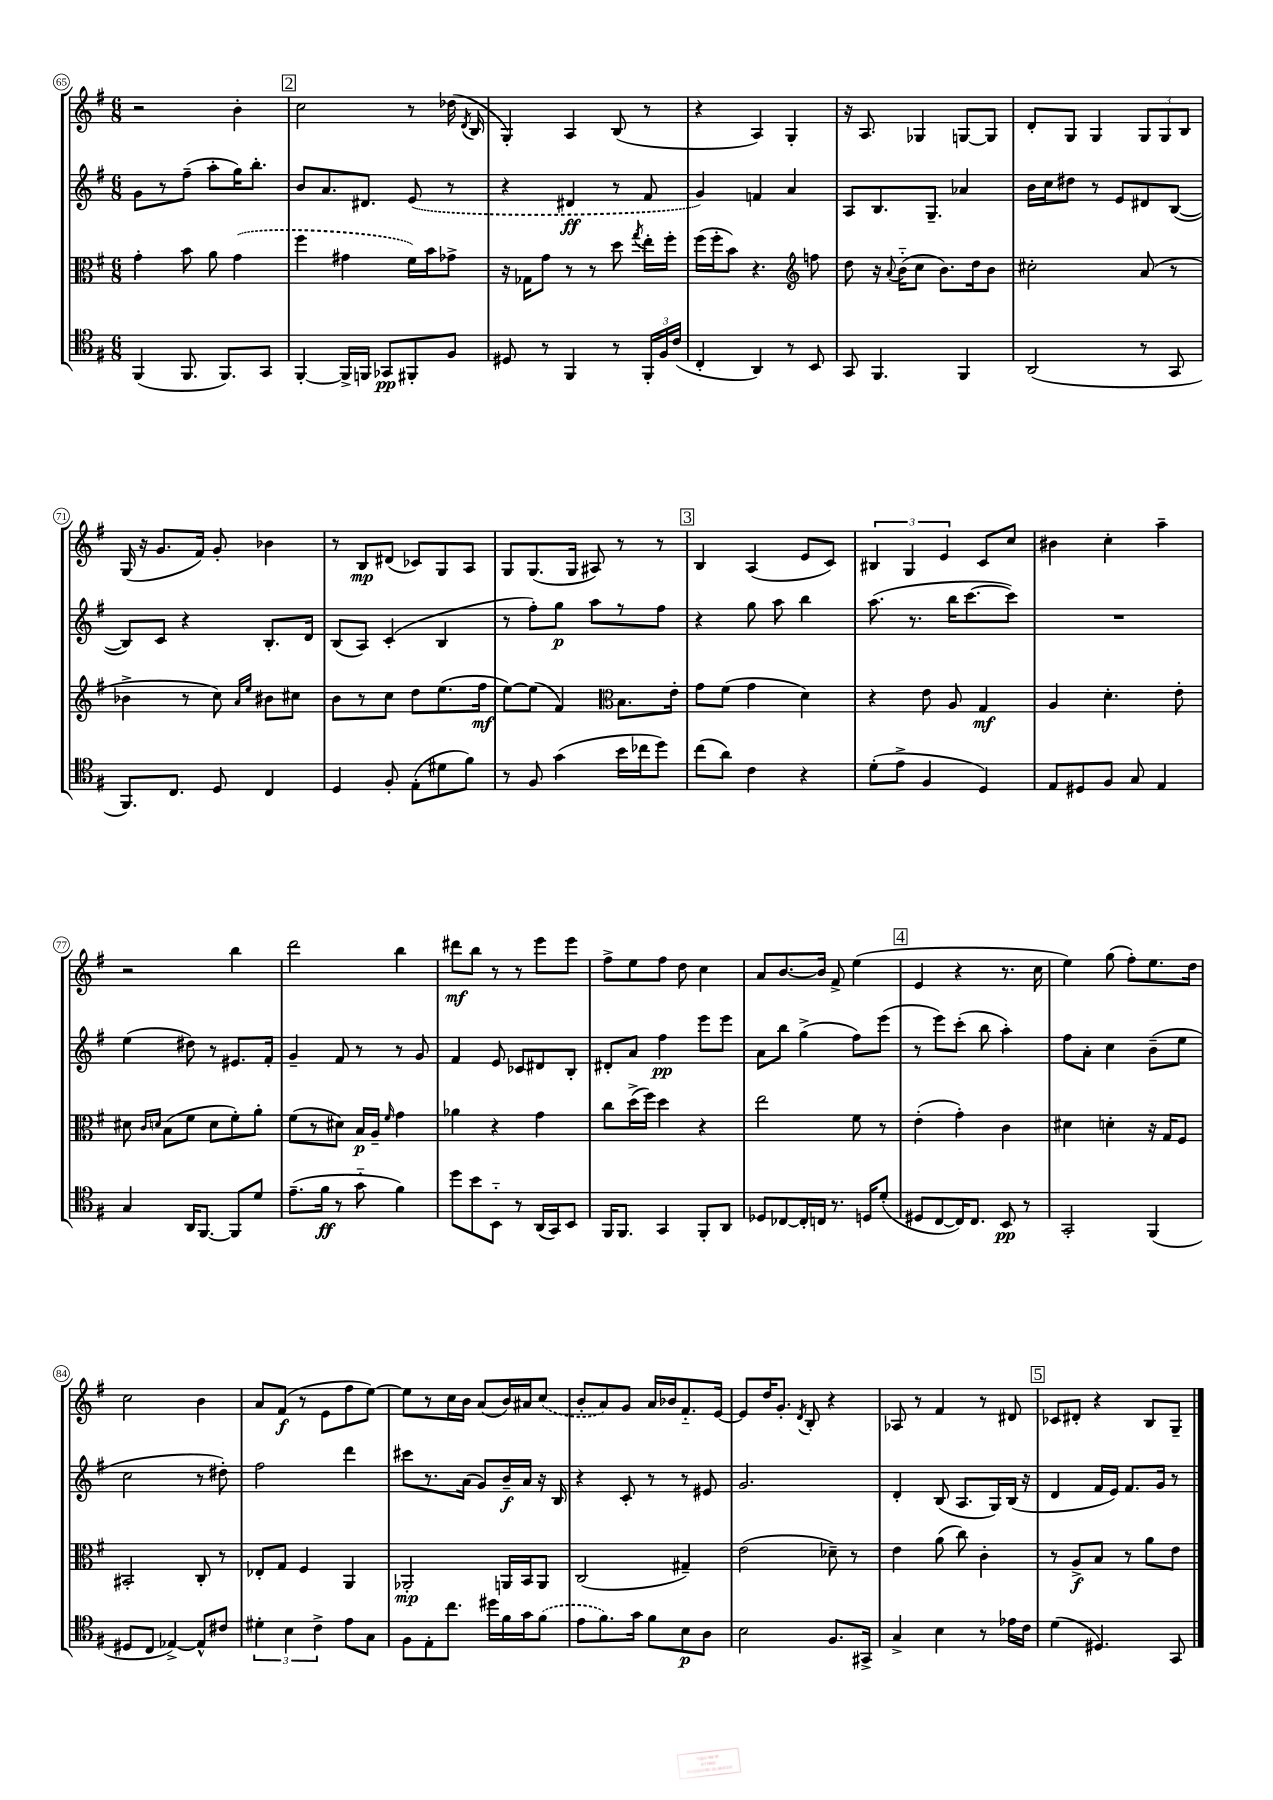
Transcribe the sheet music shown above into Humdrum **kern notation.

**kern	**dynam	**kern	**dynam	**kern	**dynam	**kern	**dynam
*part4	*part4	*part3	*part3	*part2	*part2	*part1	*part1
*staff4	*staff4	*staff3	*staff3	*staff2	*staff2	*staff1	*staff1
*clefC4	*	*clefC3	*	*clefG2	*	*clefG2	*
*k[f#]	*	*k[f#]	*	*k[f#]	*	*k[f#]	*
*M6/8	*	*M6/8	*	*M6/8	*	*M6/8	*
=65	=65	=65	=65	=65	=65	=65	=65
(4FF#/	.	4g'\	.	8g\L	.	2r	.
.	.	.	.	8r	.	.	.
8.FF#/	.	8b\	.	(8ff#~\J	.	.	.
.	.	8a\	.	8aa'\L	.	.	.
8.FF#/L)	.	.	.	.	.	.	.
.	.	(4g\	.	16gg\K)	.	4b'\	.
.	.	.	.	8.bb'\J	.	.	.
8GG/J	.	.	.	.	.	.	.
!!LO:REH:place=s1:t=2
=66	=66	=66	=66	=66	=66	=66	=66
[4FF#'/	.	4ff#\	.	8b/L	.	2cc\	.
.	.	.	.	8.a/	.	.	.
16FF#^/LL]	.	4g#X\	.	.	.	.	.
16FFn/JJ	.	.	.	8.d#X/J	.	.	.
8GG-X/L	pp	.	.	.	.	.	.
8FF#X'/	.	16f#\LL)	.	(8e/	.	8r	.
.	.	16b\J	.	.	.	.	.
8F#/J	.	8g-X^\J	.	8r	.	(16dd-X\	.
.	.	.	.	.	.	8qd/	.
.	.	.	.	.	.	16B/	.
=67	=67	=67	=67	=67	=67	=67	=67
8D#X/	.	16r	.	4r	.	4G'/)	.
.	.	16G-X\KL	.	.	.	.	.
8r	.	8g\J	.	.	.	.	.
4FF#/	.	8r	.	4d#X/	ff	4A/	.
.	.	8r	.	.	.	.	.
8r	.	8dd\	.	8r	.	(8B/	.
.	.	8qgg/	.	.	.	.	.
24FF#'/LL	.	16ee'\LL	.	8f#/	.	8r	.
24F#/	.	.	.	.	.	.	.
.	.	16ff#'\JJ	.	.	.	.	.
(24c/JJ	.	.	.	.	.	.	.
=68	=68	=68	=68	=68	=68	=68	=68
4C'/	.	(16ff#\LL	.	4g/)	.	4r	.
.	.	16ff#'\J	.	.	.	.	.
.	.	8b\J)	.	.	.	.	.
4AA/)	.	4.r	.	4fn/	.	4A/)	.
8r	.	.	.	4a/	.	4G'/	.
*	*	*clefG2	*	*	*	*	*
8BB/	.	8ffn\	.	.	.	.	.
=69	=69	=69	=69	=69	=69	=69	=69
8GG/	.	8dd\	.	8A/L	.	16r	.
.	.	.	.	.	.	8.A/	.
4.FF#/	.	16r	.	8.B/	.	.	.
.	.	8qqa/	.	.	.	.	.
.	.	(16b\KL	.	.	.	.	.
.	.	8cc\J	.	.	.	4G-X/	.
.	.	.	.	8.G~/J	.	.	.
.	.	8.b\L)	.	.	.	.	.
4FF#/	.	.	.	4a-X/	.	[8Gn/L	.
.	.	16dd\k	.	.	.	.	.
.	.	8b\J	.	.	.	8G/J]	.
=70	=70	=70	=70	=70	=70	=70	=70
(2AA/	.	2cc#X'\	.	16b\LL	.	8d'/L	.
.	.	.	.	16cc\J	.	.	.
.	.	.	.	8dd#X\J	.	8G/J	.
.	.	.	.	8r	.	4G/	.
.	.	.	.	8e/L	.	.	.
8r	.	(8a/	.	8d#X/	.	12G/L	.
.	.	.	.	.	.	12G/	.
8GG/	.	8r	.	([8B/J	.	.	.
.	.	.	.	.	.	12B/J	.
!!LO:LB:g=z
=71	=71	=71	=71	=71	=71	=71	=71
8.FF#/L)	.	4b-X^\	.	8B/L])	.	(16G/	.
.	.	.	.	.	.	16r	.
.	.	.	.	8c/J	.	8.g/L	.
8.C/J	.	.	.	.	.	.	.
.	.	8r	.	4r	.	.	.
.	.	.	.	.	.	16f#/Jk)	.
8D/	.	8cc\)	.	.	.	8g'/	.
.	.	16qqa/LL	.	.	.	.	.
.	.	16qqee/JJ	.	.	.	.	.
4C/	.	8b#X\L	.	8.B'/L	.	4b-X\	.
.	.	8cc#X\J	.	.	.	.	.
.	.	.	.	16d/Jk	.	.	.
=72	=72	=72	=72	=72	=72	=72	=72
4D/	.	8b\L	.	(8B/L	.	8r	.
.	.	8r	.	8A/J)	.	8B/L	mp
8F#'/	.	8cc\J	.	(4c'/	.	(8d#X/J	.
(8E'\L	.	8dd\L	.	.	.	8c-X/L)	.
8d#X\	.	(8.ee\	.	4B/	.	8G/	.
8f#\J)	.	.	.	.	.	8A/J	.
.	.	16ff#\Jk	mf	.	.	.	.
=73	=73	=73	=73	=73	=73	=73	=73
8r	.	[8ee\L)	.	8r	.	8G/L	.
8F#/	.	(8ee\J]	.	8ff#'\L)	.	(8.G/	.
(4g\	.	4f#/)	.	8gg\J	p	.	.
.	.	.	.	.	.	16G/Jk	.
.	.	.	.	8aa\L	.	8A#X/)	.
*	*	*clefC3	*	*	*	*	*
16b\LL	.	8.B\L	.	8r	.	8r	.
16cc-X\J	.	.	.	.	.	.	.
8dd\J)	.	.	.	8ff#\J	.	8r	.
.	.	16e'\Jk	.	.	.	.	.
!!LO:REH:place=s1:t=3
=74	=74	=74	=74	=74	=74	=74	=74
(8cc\L	.	8g\L	.	4r	.	4B/	.
8a\J)	.	(8f#\J	.	.	.	.	.
4c\	.	4g\	.	8gg\	.	(4A/	.
.	.	.	.	8aa\	.	.	.
4r	.	4d\)	.	4bb\	.	8e/L	.
.	.	.	.	.	.	8c/J)	.
=75	=75	=75	=75	=75	=75	=75	=75
(8d'\L	.	4r	.	(8.aa\	.	6B#X/	.
8e^\J	.	.	.	.	.	.	.
.	.	.	.	.	.	6G/	.
.	.	.	.	8.r	.	.	.
4F#/	.	8e\	.	.	.	.	.
.	.	.	.	.	.	6e/	.
.	.	8A/	.	16bb\KL	.	.	.
.	.	.	.	[8.ccc\	.	.	.
4D/)	.	4G/	mf	.	.	8c/L	.
.	.	.	.	8ccc\J])	.	8cc/J	.
=76	=76	=76	=76	=76	=76	=76	=76
8E/L	.	4A/	.	2.r	.	4b#X\	.
8D#X/	.	.	.	.	.	.	.
8F#/J	.	4.d'\	.	.	.	4cc'\	.
8G/	.	.	.	.	.	.	.
4E/	.	.	.	.	.	4aa~\	.
.	.	8e'\	.	.	.	.	.
!!LO:LB:g=z
=77	=77	=77	=77	=77	=77	=77	=77
4G/	.	8d#X\	.	(4ee\	.	2r	.
.	.	16qqc/LL	.	.	.	.	.
.	.	16qqdn/JJ	.	.	.	.	.
.	.	(8B\L	.	.	.	.	.
16AA/KL	.	8f#\J	.	8dd#X\)	.	.	.
[8.FF#/J	.	.	.	.	.	.	.
.	.	8d\L	.	8r	.	.	.
8FF#/L]	.	8f#'\)	.	8.e#X/L	.	4bb\	.
8d/J	.	8a'\J	.	.	.	.	.
.	.	.	.	16f#'/Jk	.	.	.
=78	=78	=78	=78	=78	=78	=78	=78
(8.e~\L	.	(8f#\L	.	4g~/	.	2ddd\	.
.	.	8r	.	.	.	.	.
16f#\Jk	ff	.	.	.	.	.	.
8r	.	8d#X\J)	.	8f#/	.	.	.
8g\	.	16B/LL	p	8r	.	.	.
.	.	16A~/JJ	.	.	.	.	.
.	.	16qqf#/	.	.	.	.	.
4f#\)	.	4g\	.	8r	.	4bb\	.
.	.	.	.	8g/	.	.	.
=79	=79	=79	=79	=79	=79	=79	=79
8dd\L	.	4a-X\	.	4f#/	.	8ddd#X\L	mf
8b\	.	.	.	.	.	8bb\J	.
8BB\J	.	4r	.	8e/	.	8r	.
8r	.	.	.	8c-X/L	.	8r	.
(16AA/LL	.	4g\	.	8d#X/	.	8eee\L	.
16GG/J)	.	.	.	.	.	.	.
8BB/J	.	.	.	8B'/J	.	8eee\J	.
=80	=80	=80	=80	=80	=80	=80	=80
16FF#/KL	.	8cc\L	.	8d#X'/L	.	8ff#^\L	.
8.FF#/J	.	.	.	.	.	.	.
.	.	(16dd^\L	.	8a/J	.	8ee\	.
.	.	16ff#\JJ)	.	.	.	.	.
4GG/	.	4dd\	.	4ff#\	pp	8ff#\J	.
.	.	.	.	.	.	8dd\	.
8FF#'/L	.	4r	.	8eee\L	.	4cc\	.
8AA/J	.	.	.	8eee\J	.	.	.
=81	=81	=81	=81	=81	=81	=81	=81
8D-X/L	.	2ee\	.	8a\L	.	8a/L	.
[8C-X/	.	.	.	8bb\J	.	[8.b/	.
16C-'/L]	.	.	.	(4gg^\	.	.	.
16Cn/JJ	.	.	.	.	.	16b/Jk]	.
8.r	.	.	.	.	.	8f#^/	.
.	.	8f#\	.	8ff#\L)	.	(4ee\	.
16Dn/KL	.	.	.	.	.	.	.
(8d'/J	.	8r	.	(8eee\J	.	.	.
!!LO:REH:place=s1:t=4
=82	=82	=82	=82	=82	=82	=82	=82
8D#X/L	.	(4e'\	.	8r	.	4e/	.
[8C/	.	.	.	8eee\L)	.	.	.
16C/K])	.	4g'\)	.	(8ccc'\J	.	4r	.
8.C/J	.	.	.	.	.	.	.
.	.	.	.	8bb\	.	.	.
8BB/	pp	4c\	.	4aa'\)	.	8.r	.
8r	.	.	.	.	.	.	.
.	.	.	.	.	.	16cc\	.
=83	=83	=83	=83	=83	=83	=83	=83
2GG'/	.	4d#X\	.	8ff#\L	.	4ee\)	.
.	.	.	.	8a'\J	.	.	.
.	.	4dn'\	.	4cc\	.	(8gg\	.
.	.	.	.	.	.	8ff#'\L)	.
(4FF#/	.	16r	.	(8b~\L	.	8.ee\	.
.	.	16G/KL	.	.	.	.	.
.	.	8F#/J	.	8ee\J	.	.	.
.	.	.	.	.	.	16dd\Jk	.
!!LO:LB:g=z
=84	=84	=84	=84	=84	=84	=84	=84
8D#X/L	.	2BB#X'/	.	2cc\	.	2cc\	.
8C/J	.	.	.	.	.	.	.
[4E-X^/)	.	.	.	.	.	.	.
8E-^^/L]	.	8C'/	.	8r	.	4b\	.
8c#X/J	.	8r	.	8dd#X'\)	.	.	.
=85	=85	=85	=85	=85	=85	=85	=85
6d#X'\	.	8E-X'/L	.	2ff#\	.	8a/L	.
.	.	8G/J	.	.	.	(8f#/J	f
6B\	.	.	.	.	.	.	.
.	.	4F#/	.	.	.	8r	.
6c^\	.	.	.	.	.	.	.
.	.	.	.	.	.	8e\L	.
8e\L	.	4AA/	.	4ddd\	.	8ff#\	.
8G\J	.	.	.	.	.	[8ee\J)	.
=86	=86	=86	=86	=86	=86	=86	=86
8F#\L	.	2AA-X'/	mp	8ccc#X\L	.	8ee\L]	.
8E'\	.	.	.	8.r	.	8r	.
8.cc\J	.	.	.	.	.	16cc\L	.
.	.	.	.	(16a\Jk	.	16b\JJ	.
.	.	.	.	8g/L)	.	(8a/L	.
16dd#X\LL	.	.	.	.	.	.	.
16f#\	.	16AAn/LL	.	16b~/L	f	16b/L)	.
16g\J	.	16BB/J	.	16a/JJ	.	16a#X/J	.
(8f#\J	.	8AA/J	.	16r	.	(8cc/J	.
.	.	.	.	16B/	.	.	.
=87	=87	=87	=87	=87	=87	=87	=87
8e\L	.	(2C/	.	4r	.	8b'/L	.
8.f#\)	.	.	.	.	.	8a/)	.
.	.	.	.	8c'/	.	8g/J	.
16g\Jk	.	.	.	.	.	.	.
8f#\L	.	.	.	8r	.	16a/LL	.
.	.	.	.	.	.	16b-X/J	.
8B\	p	4G#X~/)	.	8r	.	8.f#/	.
8A\J	.	.	.	8e#X/	.	.	.
.	.	.	.	.	.	[16e/Jk	.
=88	=88	=88	=88	=88	=88	=88	=88
2B\	.	(2e\	.	2.g/	.	8e/L]	.
.	.	.	.	.	.	16dd/K	.
.	.	.	.	.	.	8.g'/J	.
.	.	.	.	.	.	8qd/	.
.	.	.	.	.	.	8B'/	.
8.F#/L	.	8d-X~\)	.	.	.	4r	.
.	.	8r	.	.	.	.	.
16GG#X^/Jk	.	.	.	.	.	.	.
=89	=89	=89	=89	=89	=89	=89	=89
4G^/	.	4e\	.	4d'/	.	8A-X/	.
.	.	.	.	.	.	8r	.
4B\	.	(8a\	.	(8B/	.	4f#/	.
.	.	8cc\)	.	8.A/L	.	.	.
8r	.	4c'\	.	.	.	8r	.
.	.	.	.	16G/L)	.	.	.
16e-X\LL	.	.	.	(16B/JJ	.	8d#X/	.
16c\JJ	.	.	.	16r	.	.	.
!!LO:REH:place=s1:t=5
=90	=90	=90	=90	=90	=90	=90	=90
(4d\	.	8r	.	4d/	.	8c-X/L	.
.	.	8A^/L	f	.	.	8d#X'/J	.
4.D#X/)	.	8B/J	.	16f#/LL	.	4r	.
.	.	.	.	16e/JJ)	.	.	.
.	.	8r	.	8.f#/L	.	.	.
.	.	8a\L	.	.	.	8B/L	.
.	.	.	.	16g/Jk	.	.	.
8GG/	.	8e\J	.	8r	.	8G~/J	.
==	==	==	==	==	==	==	==
*-	*-	*-	*-	*-	*-	*-	*-
